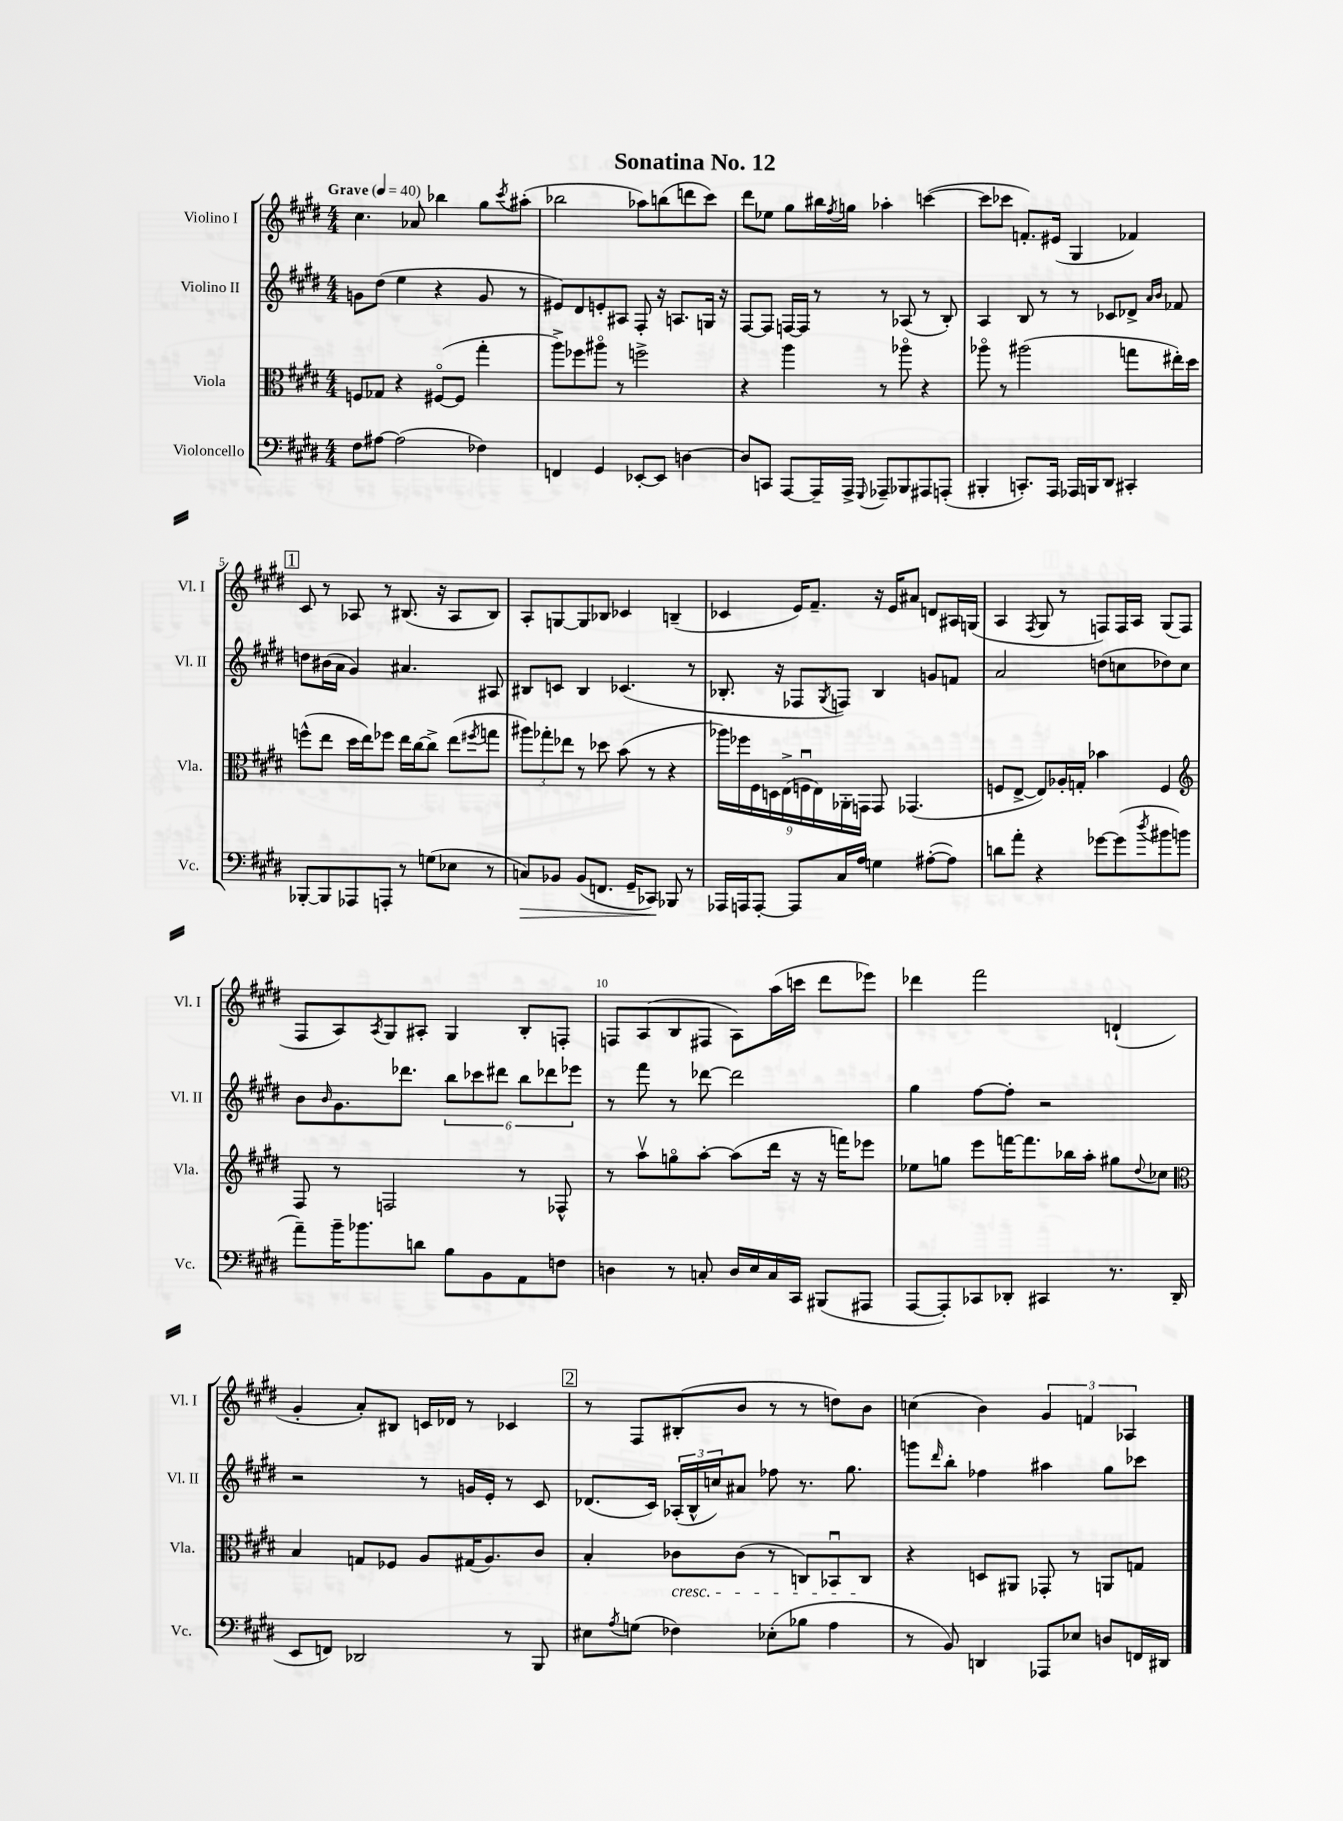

**kern	**kern	**kern	**kern
*staff4	*staff3	*staff2	*staff1
*clefF4	*clefC3	*clefG2	*clefG2
*k[f#c#g#d#]	*k[f#c#g#d#]	*k[f#c#g#d#]	*k[f#c#g#d#]
*M4/4	*M4/4	*M4/4	*M4/4
*MM40	*MM40	*MM40	*MM40
8F#\L	8F/L	8g\L	4.cc#\
[8A#\J	8G-/J	(8dd#\J	.
(2A#\]	4r	4ee\	.
.	.	.	8a-/
.	([8F#o/L	4r	4bb-\
.	8F#/]J	.	.
4F-\)	4gg#'\	8g/	8gg#\L
.	.	.	8qccc#/
.	.	8r	(8aa#'\J
=	=	=	=
4FF/	8aa^\L)	8e#/L)	2bb-\
.	8ff-\	8d#/	.
4GG#/	8aa#o\J	8e'/	.
.	8r	8A#/J	.
[8EE-'/L	2ff^\	8F#'/	8aa-\L)
8EE-/]J	.	16r	(8bb\
.	.	8.A/L	.
[4D\	.	.	8ddd\
.	.	16G/Jk	8ccc#\J)
.	.	16r	.
=	=	=	=
8D/]L	4r	[8F#/L	8ddd#\L
8CC/J	.	8F#/]J	8ee-\J
[8AAA/L	4aa\	[16F/LL	8gg#\L
.	.	16F/]JJ	.
16AAA~/]L	.	8r	16bb#\L
.	.	.	8qff#/
16AAA^/JJ	.	.	16gg\JJ
8qqGGG#/	.	.	.
8AAA-~/L	8r	8r	4aa-'\
8BBB-/	8aa-o\	(8A-/	.
8AAA#/	4r	8r	([4ccc\
(8AAA'/J	.	8B'/)	.
=	=	=	=
4BBB#'/	8aa-o\	4A/	8ccc\]L
.	8r	.	8ccc-\J
8.CC'/L)	(2aa#\	8B/	8.f'/L)
.	.	8r	.
16AAA/Jk	.	.	(16e#/Jk
16AAA-/LL	.	8r	4G#/
16BBB/J	.	.	.
8DD#/J	.	8c-/L	.
4CC#'/	8gg\L	8d-^/J	4f-/)
.	.	16qqa/LL	.
.	.	16qqb/JJ	.
.	16ee#'\L)	8f-/	.
.	16dd#\JJ	.	.
=	=	=	=
[8BBB-'/L	(8ff^^\L	8dd\L	8c#/
8BBB-/]	8ee\J	(16b#\L	8r
.	.	16a\JJ	.
8AAA-/	16dd#\LL	4g#/)	8A-/
.	16ee\J)	.	.
8AAA'/J	8ff-\J	.	8r
8r	16ee\LL	4.a#/	(8.B#/
.	[16cc#\J	.	.
(8G\L	8cc#^\]J	.	.
.	.	.	16r
8E-\J	(8ee\L	.	8A-/L
.	8qff#/	.	.
8r	8gg\J	8A#/	8B#/J)
=	=	=	=
8C/L)	12aa#\L)	8B#/L	8A'/L
.	12gg-'\	.	.
8BB-/J	.	8c/J	[8G/
.	12ee-\J	.	.
(8BB-/L	8r	4B#/	8G/]
8.FF/J	8dd-\	.	8B-/J
.	(8b\	(4.c-/	4c-/
16GG#~/LK	.	.	.
8CC-/J)	8r	.	.
8BBB-/	4r	.	(4B~/
8r	.	8r	.
=	=	=	=
16AAA-/LL	18aa-\LL)	8.B-'/	4c-/
.	18ff-\	.	.
16AAA/J	.	.	.
.	18F#\	.	.
[8AAA'/J	.	.	.
.	18D\	.	.
.	.	16r	.
.	(18E^\	.	.
8AAA/]L	.	8F-/L	16e/LK)
.	18Fu\	.	.
.	.	.	8.f#~/J
.	18E\)	.	.
.	.	8qG#/	.
16C#/L	.	8F/J)	.
.	18AA-'\	.	.
16A/JJ	.	.	.
.	18GG\JJ	.	.
4G\	8GG/	4B-/	16r
.	.	.	16e/LK
.	(4.GG-/	.	8a#/J
([8A#'\L	.	8g/L	8d/L
8A#\]J)	.	8f/J	16A#/L
.	.	.	(16G/JJ
=	=	=	=
8d\L	8F/L	2a/	4A/
8a'\J	[8E^/J	.	.
.	.	.	8qF#/
4r	8E/]L)	.	8G#/
.	16A-'/L	.	8r
.	16G'/JJ	.	.
[8g-\L	4b-\	(8dd\L	8F/L)
(8g-\]	.	8cc\	16F/L
.	.	.	16A/JJ
8qdd#/	.	.	.
8b#\	4F/	8dd-\)	(8G#/L
8b\J	.	8cc\J	8F/J
=	=	=	=
*	*clefG2	*	*
8a~\L)	8F#/	8b\L	8F#/L
.	.	16qqb/	.
16b~\K	8r	8.g#\	8A/)
8.b-\	.	.	.
.	.	.	8qA/
.	2F/	.	8G#/
.	.	8.ddd-\J	.
8d\J	.	.	8A#'/J
8B\L	.	12bb\L	4G#/
.	.	12ccc-\	.
8BB\	.	.	.
.	.	12ddd#\J	.
8AA\	8r	12bb\L	8B'/L
.	.	12ddd-\	.
8F\J	8F-^^/	.	8F'/J
.	.	12eee-\J	.
=	=	=	=
4D\	8r	8r	8F/L
.	8aav\L	8fff#\	(8A/
8r	8ggo\	8r	8B/
8C'/	[8aa'\J	[8ddd-\	8F#/J
16D/LL	(8aa\]L	2ddd-\]	8A\L)
16E/	.	.	.
16C/	16ddd#\Jk	.	(16aa\L
16CC#/JJ	16r	.	16ccc\JJ
(8BBB#/L	16r	.	8ddd#\L
.	16fff\LK)	.	.
8AAA#/J	8eee-\J	.	8eee-\J)
=	=	=	=
[8AAA/L	8ee-\L	4gg#\	4ddd-\
8AAA'/])	8gg\J	.	.
8CC-/	8eee\L	[8ff#\L	2fff#\
8DD-'/J	[16fff\K	8ff#'\]J	.
.	8.fff\]	.	.
4CC#/	.	2r	.
.	16bb-\L	.	.
.	16aa'\JJ	.	.
8.r	8gg#\L	.	(4d`/
.	8qqdd#/	.	.
.	8cc-\J	.	.
(16DD-/	.	.	.
=	=	=	=
*	*clefC3	*	*
8EE/L	4B/	2r	4g#'/
8FF/J)	.	.	.
2DD-/	8G/L	.	8a'/L)
.	8F-/J	.	8B#/J
.	8A/L	8r	16c/LL
.	.	.	16d-/JJ
.	(16G#/K	16g/LL	8r
.	8.A/)	16e'/JJ	.
8r	.	8r	4c-/
8BBB/	8c#/J	8c#/	.
=	=	=	=
8E#\L	4B'/	(8.d-/L	8r
8qA/	.	.	.
(8G\J	.	.	8F#/L
.	.	16c#/Jk)	.
4F-\)	8c-\L	(24A-'/LL	(8B#'/
.	.	24B^^/	.
.	.	24cc/J)	.
.	(8c-\J	8a#/J	8b/J
(8E-'\L	8r	8ff-\	8r
8B-\J	8C/L)	8.r	8r
4A\	8BB-u/	.	8dd\L)
.	.	8.gg#\	.
.	8C/J	.	8b\J
=	=	=	=
8r	4r	8ggg\L	(4cc\
.	.	16qqddd#/	.
8BB/)	.	8bb'\J	.
4DD/	8D/L	4ff-\	4b\)
.	8AA#/J	.	.
8AAA-/L	8GG-'/	4aa#\	6g#/
8E-/J	8r	.	.
.	.	.	6f/
8D/L	8AA/L	8gg#\L	.
.	.	.	6A-/
16FF/L	8G/J	8ccc-\J	.
16DD#/JJ	.	.	.
==	==	==	==
*-	*-	*-	*-
